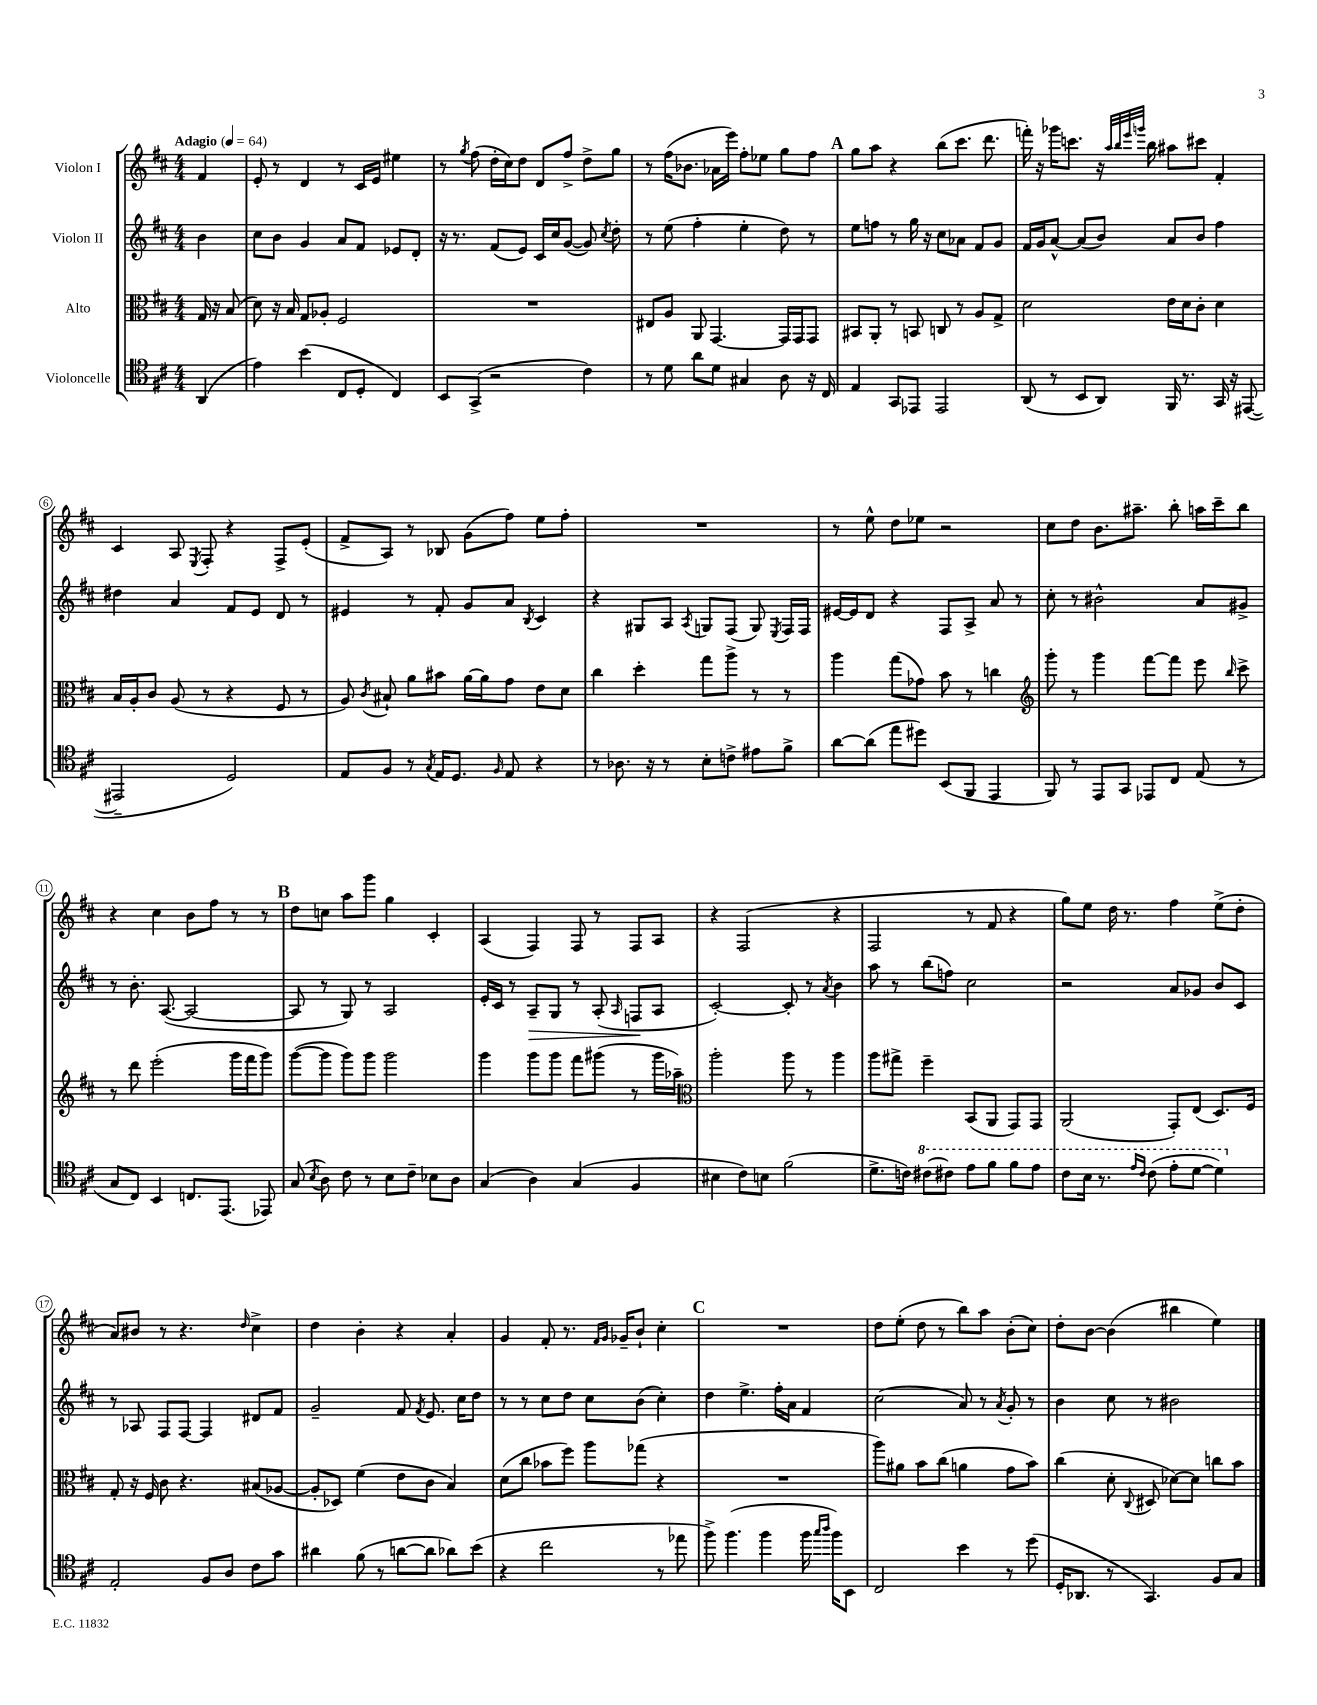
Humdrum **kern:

**kern	**kern	**kern	**kern
*staff4	*staff3	*staff2	*staff1
*clefC4	*clefC3	*clefG2	*clefG2
*k[f#c#]	*k[f#c#]	*k[f#c#]	*k[f#c#]
*M4/4	*M4/4	*M4/4	*M4/4
*MM64	*MM64	*MM64	*MM64
(4AA/	16G/	4b\	4f#/
.	16r	.	.
.	(8B/	.	.
=	=	=	=
4e\)	8d\)	8cc#\L	8e'/
.	16r	8b\J	8r
.	16B/	.	.
(4b\	8G/L	4g/	4d/
.	8A-'/J	.	.
8C#/L	2F#/	8a/L	8r
8D'/J	.	8f#/J	16c#/LL
.	.	.	16e/JJ
4C#/)	.	8e-/L	4ee#\
.	.	8d'/J	.
=	=	=	=
8BB/L	1r	16r	8r
.	.	8.r	.
.	.	.	8qgg/
(8GG^/J	.	.	(8ff#\
2r	.	(8f#/L	16dd'\LL
.	.	.	16cc#\J)
.	.	8e/J)	8dd\J
.	.	16c#/LL	8d/L
.	.	16cc#/J	.
.	.	([8g/J	8ff#^/J
4c#\)	.	8g/])	8dd^\L
.	.	8qcc#/	.
.	.	8dd'\	8gg\J
=	=	=	=
8r	8E#/L	8r	8r
8d\	8A/J	(8ee\	(16ff#\LK
.	.	.	8.b-\J
8a\L	8AA/	4ff#'\	.
8d\J	[4.GG/	.	16a-\LL
.	.	.	16eee\JJ)
4G#/	.	4ee'\	8ff#'\L
.	.	.	8ee-\J
8A\	16GG/]LL	8dd\)	8gg\L
.	16GG/J	.	.
16r	8GG/J	8r	8ff#\J
16C#/	.	.	.
=	=	=	=
4E/	8BB#/L	8ee\L	8gg\L
.	8AA'/J	8ff\J	8aa\J
8GG/L	8r	8r	4r
8EE-/J	8BB/	16gg\	.
.	.	16r	.
2EE-/	8C/	8cc#\L	(8bb\L
.	8r	8a-\J	8.ccc#\J
.	8A/L	8f#/L	.
.	.	.	8.ddd\
.	8G^/J	8g/J	.
=	=	=	=
(8AA/	2d\	16f#/LL	16fff'\)
.	.	16g/J	16r
8r	.	[8a^^/J	16ggg-\LK
.	.	.	8.ccc\J
8BB/L	.	(8a/]L	.
8AA/J)	.	8b/J)	16r
.	.	.	32qqaa/LLL
.	.	.	32qqbb/
.	.	.	32qqeee/
.	.	.	32qqggg/JJJ
.	.	.	16bb\
16FF#/	16e\LL	8a/L	8aa#\L
8.r	16d\J	.	.
.	8c#'\J	8b/J	8ccc#\J
16GG/	4d\	4ff#\	4f#'/
16r	.	.	.
([8EE#/	.	.	.
=	=	=	=
2EE#~/]	16B/LL	4dd#\	4c#/
.	16A'/J	.	.
.	8c#/J	.	.
.	(8A/	4a/	8A/
.	.	.	8qE/
.	8r	.	8F#'/
2D/)	4r	8f#/L	4r
.	.	8e/J	.
.	8F#/	8d/	8F#^/L
.	8r	8r	(8e'/J
=	=	=	=
8E/L	8A/)	4e#/	8f#^/L
.	8qc#/	.	.
8F#/J	8B#`/	.	8A/J)
8r	8a\L	8r	8r
8qG/	.	.	.
16E/LK	8b#\J	8f#'/	8B-/
8.D/J	.	.	.
.	[16a\LL	8g/L	(8g\L
.	16a\]J	.	.
16qqF#/	.	.	.
8E/	8g\J	8a/J	8ff#\J)
.	.	8qB/	.
4r	8e\L	4c#/	8ee\L
.	8d\J	.	8ff#'\J
=	=	=	=
8r	4cc#\	4r	1r
8.A-\	.	.	.
.	4dd'\	8G#/L	.
16r	.	.	.
8r	.	8A/J	.
.	.	8qA/	.
8B'\L	8gg\L	8G/L	.
8c^\J	8aa^\J	(8F#/J	.
8e#\L	8r	8G/)	.
.	.	8qE/	.
8f#^\J	8r	16F#/LL	.
.	.	16F#/JJ	.
=	=	=	=
[8a\L	4aa\	[16e#/LL	8r
.	.	16e#/]J	.
(8a\]J	.	8d/J	8ee^^\
8ee\L	(8gg\L	4r	8dd\L
8dd#\J)	8g-\J)	.	8ee-\J
(8BB/L	8b\	8F#/L	2r
8FF#/J	8r	8A^/J	.
4EE/	4cc\	8a/	.
.	.	8r	.
=	=	=	=
*	*clefG2	*	*
8FF#/)	8ggg'\	8cc#'\	8cc#\L
8r	8r	8r	8dd\J
8EE/L	4ggg\	2b#^^\	8.b\L
8GG/J	.	.	.
.	.	.	8.aa#~\J
8EE-/L	[8fff#\L	.	.
8C#/J	8fff#\]J	.	8bb'\
(8E/	8eee\	8a/L	16aa\LL
.	.	.	16ccc#~\J
.	16qqbb/	.	.
8r	8ccc#^\	8g#^/J	8bb\J
=	=	=	=
8G/L	8r	8r	4r
8C#/J)	8ddd\	8.b'\	.
4BB/	(2eee'\	.	4cc#\
.	.	([8.A/	.
8.C/L	.	2A/_	8b\L
.	.	.	8ff#\J
(8.EE/J	.	.	.
.	16ggg\LL	.	8r
.	16fff#\J	.	.
8EE-/)	8ggg\J)	.	8r
=	=	=	=
(8G/	([8ggg\L	8A/]	8dd\L
8qB/	.	.	.
8A\)	8ggg\]J	8r	8cc\J
8c#\	8ggg\L)	8G/)	8aa\L
8r	8ggg\J	8r	8ggg\J
8B\L	2ggg\	2A/	4gg\
8c#~\J	.	.	.
8B-\L	.	.	4c#'/
8A\J	.	.	.
=	=	=	=
(4G/	4ggg\	16e'/LL	(4A/
.	.	16c#/JJ	.
.	.	8r	.
4A\)	8ggg\L	8A~/L	4F#/)
.	8ggg\J	8G/J	.
(4G/	8fff#\L	8r	8F#/
.	(8ggg#\J	(8A'/	8r
.	.	16qqA/	.
4F#/	8r	8F/L	8F#/L
.	16ggg#\LL	8A/J	8A/J
.	16aa-~\JJ)	.	.
=	=	=	=
*	*clefC3	*	*
4B#\	2aa'\	[2c#'/)	4r
8c#\L)	.	.	(2F#/
8B\J	.	.	.
(2f#\	8aa\	8c#'/]	.
.	8r	8r	.
.	.	8qa/	.
.	4aa\	4b\	4r
=	=	=	=
8.d^\L	8aa\L	8aa\	2F#/
.	8gg#^\J	8r	.
16c\Jk)	.	.	.
[8cc#\L	4ff#~\	(8bb\L	.
8cc#\]J	.	8ff\J)	.
8ee\L	(8BB/L	2cc#\	8r
8ff#\J	8AA/J	.	8f#/
8ff#\L	8GG/L)	.	4r
8ee\J	8GG/J	.	.
=	=	=	=
8cc#\L	(2AA/	2r	8gg\L)
16b\Jk	.	.	8ee\J
8.r	.	.	.
.	.	.	16dd\
.	.	.	8.r
16qqee/LL	.	.	.
16qqcc#/JJ	.	.	.
(8cc#\	.	.	.
8ee'\L	8GG'/L)	8a/L	4ff#\
[8dd\J	(8E/J	8g-/J	.
4dd\])	8.D/L)	8b/L	(8ee^\L
.	.	8c#/J	8dd'\J
.	16F#/Jk	.	.
=	=	=	=
2E'/	8G'/	8r	8a/L)
.	16r	8A-/	8b#/J
.	16F#/	.	.
.	8c#\	8F#/L	8r
.	4.r	[8F#/J	4.r
8F#/L	.	4F#/]	.
8A/J	.	.	.
.	.	.	16qqdd/
8c#\L	(8B#/L	8d#/L	4cc#^\
8g\J	[8A-/J	8f#/J	.
=	=	=	=
4a#\	8A-'/]L	2g~/	4dd\
.	8D-/J)	.	.
(8f#\	(4f#\	.	4b'\
8r	.	.	.
[8a\L	8e\L	8f#/	4r
.	.	8qf#/	.
8a\]J	8c#\J	8.e/	.
8a-\L)	4B/)	.	4a'/
.	.	16cc#\LK	.
(8b\J	.	8dd\J	.
=	=	=	=
4r	(8d\L	8r	4g/
.	8cc#\J	8r	.
2cc#\	8b-\L	8cc#\L	8f#'/
.	8ff#\J)	8dd\J	8.r
.	8aa\L	8cc#\L	.
.	.	.	16qqf#/LL
.	.	.	16qqg/JJ
.	.	.	16g-~/LK
.	(8gg-\J	(8b\J	8b`/J
8r	4r	4cc#'\)	4cc#'\
8ee-\	.	.	.
=	=	=	=
8ff#^\)	1r	4dd\	1r
(4.ff#\	.	.	.
.	.	4.ee^\	.
4ff#\	.	.	.
.	.	16ff#'\LL	.
.	.	16a\JJ	.
16ff#\	.	4f#/	.
16qqgg/LL	.	.	.
16qqaa/JJ	.	.	.
16ff#\LK)	.	.	.
8BB\J	.	.	.
=	=	=	=
2C#/	8aa\L)	(2cc#\	8dd\L
.	8a#\J	.	(8ee'\J
.	8b\L	.	8dd\
.	(8cc#\J	.	8r
4b\	4a\	8a/)	8bb\L)
.	.	8r	8aa\J
.	.	8qa/	.
8r	8g\L	8g'/	(8b'\L
(8dd\	8b\J)	8r	8cc#\J)
=	=	=	=
16D'/LK	(4cc#\	4b\	8dd'\L
8.AA-/J	.	.	.
.	.	.	[8b\J
8r	8d'\	8cc#\	(4b\]
.	8qqC#/	.	.
4.GG/)	8D#/	8r	.
.	[8d-\L)	2b#\	4bb#\
.	8d-\]J	.	.
8F#/L	8cc\L	.	4ee\)
8G/J	8b\J	.	.
==	==	==	==
*-	*-	*-	*-
